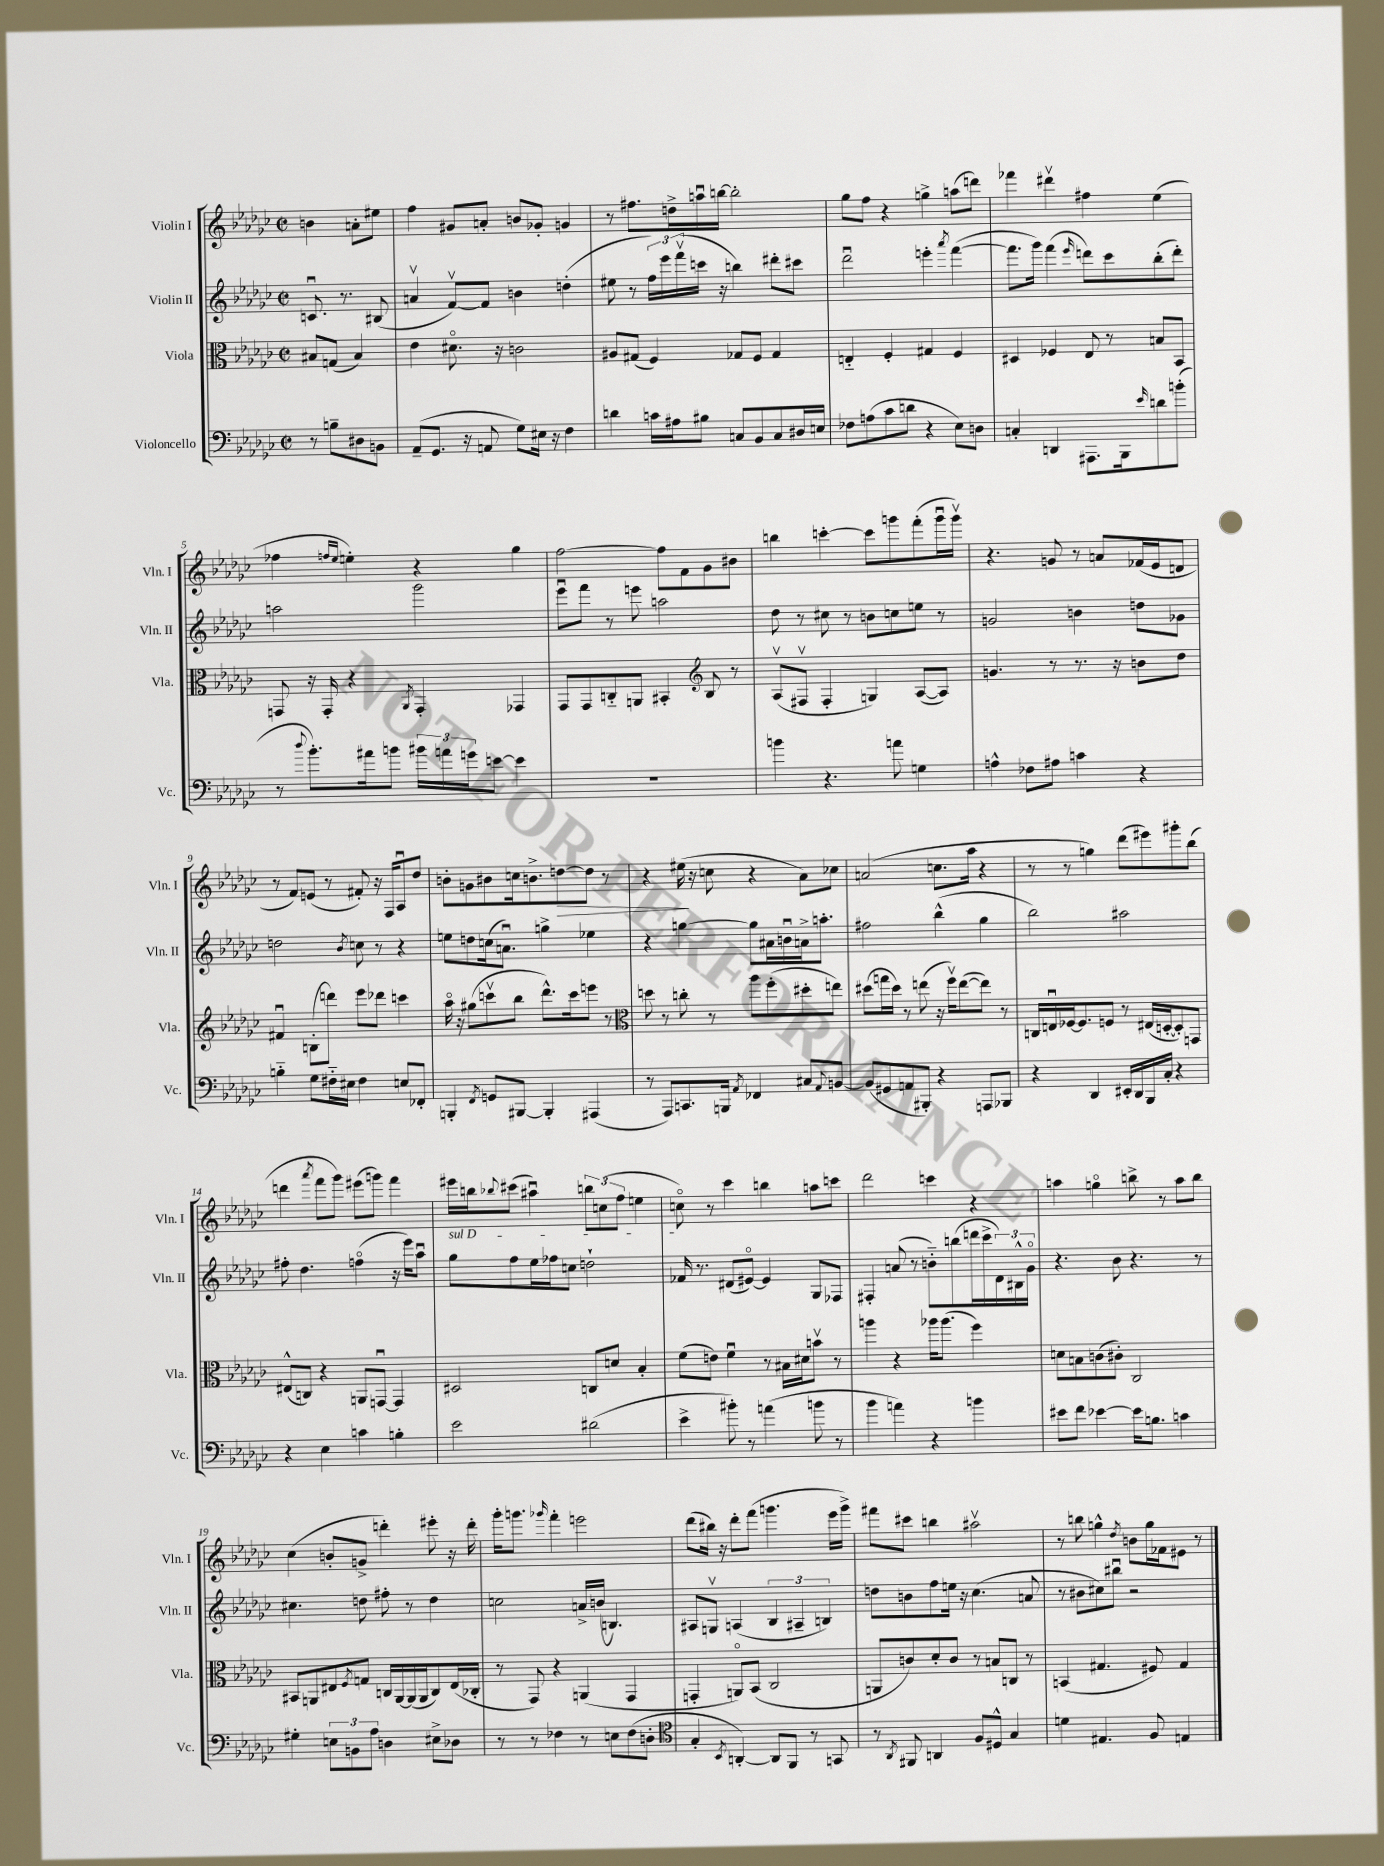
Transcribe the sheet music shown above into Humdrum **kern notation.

**kern	**kern	**kern	**kern
*staff4	*staff3	*staff2	*staff1
*clefF4	*clefC3	*clefG2	*clefG2
*k[b-e-a-d-g-c-]	*k[b-e-a-d-g-c-]	*k[b-e-a-d-g-c-]	*k[b-e-a-d-g-c-]
*M2/2	*M2/2	*M2/2	*M2/2
*met(c|)	*met(c|)	*met(c|)	*met(c|)
8r	8B#	8.cu	4b
8B~	(8G	.	.
.	.	8.r	.
8D#	4B#)	.	8a'
8BB	.	(8B#	8ee#
=	=	=	=
(8AA-~	4e-	4av	4ff
8.GG-	.	.	.
.	8.d#o	[8fv)	8g#
16r	.	.	.
8AA	.	8f]	8a'
.	16r	.	.
8G-)	2c	4b	8b
16E#	.	.	8g-'
16r	.	.	.
4F	.	(4dd'	4g
=	=	=	=
4d	8A#	8ee#	8r
.	(8G#	8r	8.ff#
16c	4F)	24ff)	.
.	.	24eee-	.
16A#	.	.	16dd^
.	.	(24fffv	.
8B#	.	16ccc	16aau
.	.	16r	[16bb
8C	8G-	4bb)	2bb']
8BB-	8F	.	.
8C	4G-	8ddd#'	.
16D#	.	8ccc#	.
16E	.	.	.
=	=	=	=
8F-	4E'~	2ddd-u	8gg-
(8A	.	.	8ff
8c-	4F'	.	4r
8d	.	.	.
4r	4G#	4eee'	4gg^
.	.	8qaaa-	.
8E-)	4F	([4fff	(8aa
8D	.	.	8ddd)
=	=	=	=
4C'	4D#	8.fff]	4fff-
.	.	16ggg-)	.
4DD	4F-	(4fff	4ddd#v
.	.	16qqeee-	.
8.AAA#	8E-	8ddd)	4ff#
.	8r	8ccc-	.
16BBB-	.	.	.
16qqe-	.	.	.
8d	8B	(8bb-'	(4ee-
(8b'	8BB-	8ddd')	.
=	=	=	=
8r	8GG	2aa	4ff-
8qqdd-	.	.	.
8.b-')	16r	.	.
.	16GG'	.	.
.	.	.	16qqff
.	.	.	16qqee-
.	4r	.	4ee')
16a#	.	.	.
8b	.	.	.
.	8qAA-	.	.
24b#	4GG'	2ggg-	4r
24a	.	.	.
24g	.	.	.
[8e	.	.	.
4e]	4GG-	.	4gg-
=	=	=	=
1r	8GG-	8eee-u	[2ff
.	8GG-	8fff	.
.	8C'~	8r	.
.	8AA	8eee	.
.	4BB#'	2aa	8ff]
.	.	.	8f
*	*clefG2	*	*
.	8B-	.	8g-
.	8r	.	8b#
=	=	=	=
4b	(8A-v	8dd-	4bb
.	8F#v	8r	.
4.r	4F#'	8cc#	[4ccc'
.	.	8r	.
.	4G)	8b	8ccc]
8a	.	8cc	8ggg
4G	([8A-	8ee	(8fff'
.	8A-])	8r	16gggu
.	.	.	16gggv)
=	=	=	=
4A^^	4.g	2g	4.r
8F-	.	.	.
8A#	8r	.	8g
4c	8.r	4b	8r
.	.	.	8a
.	16r	.	.
4r	8b	8dd	(16f-
.	.	.	16e-
.	8dd-	8g-	8d
=	=	=	=
4B'~	4f#u	2dd	8r
.	.	.	8f)
8G-	(8B'	.	(8e
16F#'~	8ddd)	.	8r
16E#	.	.	.
.	.	8qb-	.
4F#	8eee-	8cc	8f#')
.	8ddd-	8r	16r
.	.	.	16F
8E	4ccc	4r	8A-u
8FF-'	.	.	8dd-
=	=	=	=
4BBB'	16aa-o	8ee	8b'
.	16r	.	.
.	(8gg#	8dd	8g
8qFF	.	.	.
8GG	8cccv	(16cc	8b#
.	.	8.au)	.
[8BBB#	8bb-	.	16cc
.	.	.	8.b^
4BBB#']	8.ddd-^^)	4gg^	.
.	.	.	[8dd
.	16ccc	.	.
(4AAA#	8eee	4ee-	8dd]
.	8r	.	8r
=	=	=	=
*	*clefC3	*	*
8r	8dd	4r	4r
8AAA-)	8r	.	.
8.CC	8cc'	[4gg	(16ee#
.	.	.	16r
.	8r	.	8cc
16BBB	.	.	.
8qAA-	.	.	.
4FF-	8aa-	8gg]	4r
.	(8ff'	16a#	.
.	.	16bu	.
8C#	8dd#'	16a^	8a-)
.	.	8.aa'	.
8qqAA-	.	.	.
[8BB	8ee)	.	8cc-
=	=	=	=
(8BB]	(8dd#	2ff#	(2a
8GG#	16gg	.	.
.	16dd#)	.	.
8AA	8r	.	.
8BBB#')	(8ee	.	.
4r	16r	(4bb-^^	8.cc
.	16ffv)	.	.
.	([8ee	.	.
.	.	.	16aa-
8AAA	8ee])	4gg-	4r
8BBB-	8r	.	.
=	=	=	=
4r	16C	2bb-)	8r
.	16Eu	.	.
.	[16F-	.	8r
.	8.F-]	.	.
4DD-	.	.	4gg)
.	8F	.	.
16EE#'	8r	2aa#	(8ddd-
16DD-	.	.	.
16BBB-	(16E#	.	8eee#)
16C-'	[16D'	.	.
4r	8D'])	.	8ggg#'
.	8GG	.	(8bb-
=	=	=	=
4r	(8E#^^	8ff#'	4ddd
.	8C)	4.dd-	.
.	.	.	8qaaa-
4E-	4r	.	8fff
.	.	.	8ggg-)
4c	8AA	(4ffo	(8eee#
.	[8GGu	.	8ggg)
4B'	4GG]	16r	4fff
.	.	16eee-)	.
.	.	8aa-u	.
=	=	=	=
2e-	2D#	8gg-	16eee#
.	.	.	16bb
.	.	.	8qqbb-
.	.	8ff	(8ccc#
.	.	16ee-	4aa#u)
.	.	16ff-	.
.	.	8cc	.
(2d#	8C	2dd`	12bb
.	.	.	(12cc
.	8d	.	.
.	.	.	12ff
.	4B-'	.	4ee
=	=	=	=
4e-^	(8f	16f-	8cco)
.	.	8.r	.
.	8e)	.	8r
8b#')	4fu	(8d#	4ccc-
8r	.	[8e#o)	.
(4a	8r	4e#]	4bb
.	16B#	.	.
.	16d#	.	.
8b	8bv	8G-	8aa
8r	8r	8F-	8ccc
=	=	=	=
4b-	4aa	4F#'	2ddd-
4a)	4r	(8a	.
.	.	8r	.
4r	16aa-	8b'~)	4ccc
.	(8.aa-	.	.
.	.	(8bb	.
4b	4ff)	16ddd	4r
.	.	16ccc-^	.
.	.	24d-)	.
.	.	24B#^^	.
.	.	24g-o	.
=	=	=	=
8e#	8d	4.r	4aa
8f	8B	.	.
[4e-	(8c	.	4ggo
.	8c#')	8b-	.
16e-]	2C-	4.r	8bb^
8.B	.	.	.
.	.	.	8r
4c	.	.	8aa
.	.	8r	8bb
=	=	=	=
4G#'	8BB#	4.cc#	(4cc-
.	8AA	.	.
12E	8E#	.	8b'
12BB	.	.	.
.	8qF	.	.
.	8G	8dd	8g^
12A-	.	.	.
4D	16C	8ff#'	4ddd')
.	[16AA	.	.
.	(16AA]	8r	.
.	16AA	.	.
8E#^	8C)	4dd	8eee#'
8D-	(16E#	.	16r
.	16C-'	.	16ddd'
=	=	=	=
8r	8r	2cc	16ggg-'
.	.	.	8.ggg
8r	8GG-)	.	.
.	.	.	16qqggg-
4F-	4r	.	4fff'
8r	(4AA	16a^	2eee
.	.	(16b	.
8E	.	4.B)	.
(8F-	4GG-	.	.
8D'	.	.	.
=	=	=	=
*clefC4	*	*	*
4G-'	4GG'	8A#	(8ddd-
.	.	8Gv	16bb#)
.	.	.	16r
8qBB-	.	.	.
[4AA')	8AAo)	(4A	8ddd-'
.	(8BB-	.	(8fff
8AA]	2C-	6B-	4.ggg
8FF	.	.	.
.	.	6A#~	.
8r	.	.	.
.	.	6B)	.
8GG	.	.	16eee-
.	.	.	16ggg^)
=	=	=	=
8r	8AA	8dd	8fff#
8qAA-	.	.	.
8FF#	8c)	8b	8ccc#
4AA	8d-'	8ff	4bb
.	8c	16ee	.
.	.	16r	.
8F	8r	(4.cc-	2aa#v
8D#^^	8B	.	.
4G-	8C	.	.
.	8r	8a	.
=	=	=	=
4d	(4BB	8r	8r
.	.	8b#	8bb
4.E#	4.G#	8cc#)	4gg^^
.	.	8bb#u	.
.	.	.	8qdd-
.	.	2r	8b
8F	8F#)	.	16gg
.	.	.	16f-
4E	4G#	.	8e#
.	.	.	8r
==	==	==	==
*-	*-	*-	*-
